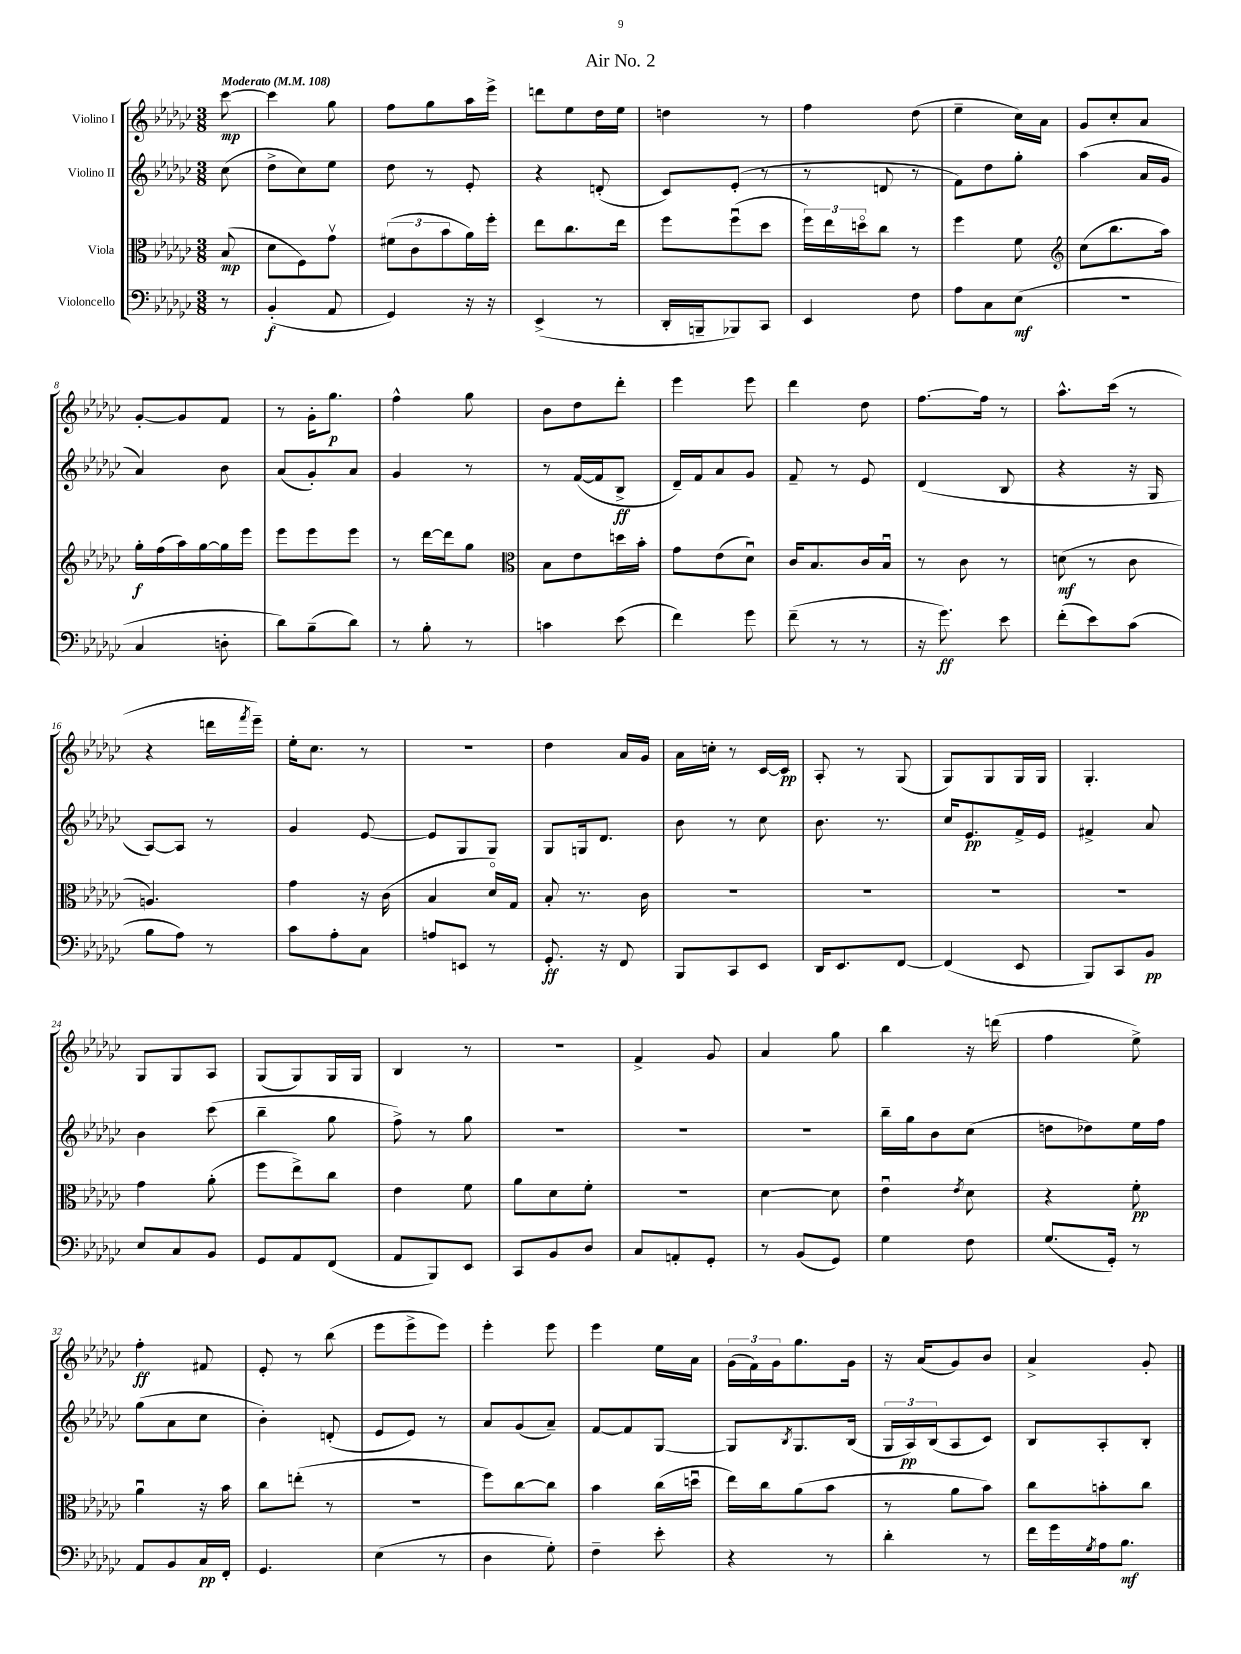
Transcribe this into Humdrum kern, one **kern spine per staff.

**kern	**kern	**kern	**kern
*staff4	*staff3	*staff2	*staff1
*clefF4	*clefC3	*clefG2	*clefG2
*k[b-e-a-d-g-c-]	*k[b-e-a-d-g-c-]	*k[b-e-a-d-g-c-]	*k[b-e-a-d-g-c-]
*M3/8	*M3/8	*M3/8	*M3/8
*MM108	*MM108	*MM108	*MM108
8r	(8B-	(8cc-	[8ccc-
=	=	=	=
(4BB-'	8d-	8dd-^	4ccc-]
.	8F)	8cc-)	.
8AA-	8g-v	8ee-	8gg-
=	=	=	=
4GG-)	(12f#	8dd-	8ff
.	12c-	.	.
.	.	8r	8gg-
.	12b-	.	.
16r	16a-)	8e-'	16aa-
16r	16ff'	.	16eee-^
=	=	=	=
(4EE-^	8ee-	4r	8ddd
.	8.cc-	.	8ee-
8r	.	(8d'	16dd-
.	16ee-	.	16ee-
=	=	=	=
16DD-'	8ff	8c-)	4dd
16BBB~	.	.	.
8BBB-)	(8ffu	(8e-'	.
8CC-	8dd-	8r	8r
=	=	=	=
4EE-	24ff)	8r	4ff
.	24ee-	.	.
.	24ddo	.	.
.	8cc-	8d	.
8F	8r	8r	(8dd-
=	=	=	=
8A-	4ff	8f)	4ee-~
8C-	.	8dd-	.
(8E-	8f	8gg-'	16cc-)
.	.	.	16a-
=	=	=	=
*	*clefG2	*	*
4.r	(8cc-	(4aa-	8g-
.	8.bb-	.	8cc-'
.	.	16a-	8a-
.	16aa-)	16g-	.
=	=	=	=
4C-	16gg-'	4a-)	[8g-'
.	(16ff	.	.
.	16aa-)	.	8g-]
.	[16gg-	.	.
8D'	16gg-]	8b-	8f
.	16eee-	.	.
=	=	=	=
8d-)	8eee-	(8a-	8r
(8B-~	8eee-	8g-')	16g-'
.	.	.	8.gg-
8d-)	8eee-	8a-	.
=	=	=	=
8r	8r	4g-	4ff^^
8B-'	[16ddd-	.	.
.	16ddd-]	.	.
8r	8gg-	8r	8gg-
=	=	=	=
*	*clefC3	*	*
4c	8B-	8r	8b-
.	8e-	([16f	8dd-
.	.	16f]	.
(8e-	16dd	8B-^	8ddd-'
.	16b-'	.	.
=	=	=	=
4f)	8g-	16d-~)	4eee-
.	.	16f	.
.	(8e-	8a-	.
8g-	8d-u)	8g-	8eee-
=	=	=	=
(8f~	16c-	8f~	4ddd-
.	8.B-	.	.
8r	.	8r	.
8r	16c-	8e-	8dd-
.	16B-u	.	.
=	=	=	=
16r	8r	(4d-	[8.ff
8.g-)	.	.	.
.	8c-	.	.
.	.	.	16ff]
8e-	8r	8B-	8r
=	=	=	=
(8f'	(8d	4r	8.aa-^^
8e-)	8r	.	.
.	.	.	(16ccc-
(8c-	8c-	16r	8r
.	.	16G-	.
=	=	=	=
8B-	4.A)	[8A-)	4r
8A-)	.	8A-]	.
8r	.	8r	16ddd
.	.	.	8qfff
.	.	.	16eee-~)
=	=	=	=
8c-	4g-	4g-	16ee-'
.	.	.	8.cc-
8A-'	.	.	.
8C-	16r	[8e-	8r
.	(16c-	.	.
=	=	=	=
8A	4B-	8e-]	4.r
8EE	.	8G-	.
8r	16d-o)	8G-	.
.	16G-	.	.
=	=	=	=
8.GG-'	8B-'	8G-	4dd-
.	8.r	16G	.
16r	.	8.d-	.
8FF	.	.	16a-
.	16c-	.	16g-
=	=	=	=
8BBB-	4.r	8b-	16a-
.	.	.	16cc'
8CC-	.	8r	8r
8EE-	.	8cc-	[16c-
.	.	.	16c-]
=	=	=	=
16DD-	4.r	8.b-	8A-'
8.EE-	.	.	.
.	.	.	8r
.	.	8.r	.
[8FF	.	.	(8G-
=	=	=	=
(4FF]	4.r	16cc-	8G-)
.	.	8.e-	.
.	.	.	8G-
8EE-	.	16f^	16G-
.	.	16e-	16G-
=	=	=	=
8BBB-)	4.r	4f#^	4.G-'
8CC-	.	.	.
8BB-	.	8a-	.
=	=	=	=
8E-	4g-	4b-	8G-
8C-	.	.	8G-
8BB-	(8a-'	(8ccc-	8A-
=	=	=	=
8GG-	8ff	4bb-~	(8G-
8AA-	8ee-^)	.	8G-)
(8FF	8cc-	8gg-	16G-
.	.	.	16G-
=	=	=	=
8AA-	4e-	8ff^)	4B-
8BBB-)	.	8r	.
8EE-	8f	8gg-	8r
=	=	=	=
8CC-	8a-	4.r	4.r
8BB-	8d-	.	.
8D-	8f'	.	.
=	=	=	=
8C-	4.r	4.r	4f^
8AA'	.	.	.
8GG-'	.	.	8g-
=	=	=	=
8r	[4d-	4.r	4a-
(8BB-	.	.	.
8GG-)	8d-]	.	8gg-
=	=	=	=
4G-	4e-u	16bb-~	4bb-
.	.	16gg-	.
.	.	8b-	.
.	8qe-	.	.
8F	8d-	(8cc-	16r
.	.	.	(16ddd
=	=	=	=
(8.G-	4r	8dd	4ff
.	.	8dd-)	.
16GG-')	.	.	.
8r	8f'	16ee-	8ee-^)
.	.	16ff	.
=	=	=	=
8AA-	4a-u	(8gg-	4ff'
8BB-	.	8a-	.
16C-	16r	8cc-	8f#
16FF'	16b-	.	.
=	=	=	=
4.GG-	8cc-	4b-')	8e-'
.	(8ee'	.	8r
.	8r	(8d'	(8bb-
=	=	=	=
(4E-	4.r	8e-	8eee-
.	.	8e-)	8eee-^
8r	.	8r	8eee-)
=	=	=	=
4D-	8ff)	8a-	4eee-'
.	[8cc-	(8g-	.
8G-')	8cc-]	8a-~)	8eee-
=	=	=	=
4F~	4b-	[8f	4eee-
.	.	8f]	.
8e-'	(16cc-	[8G-	16ee-
.	16ddu	.	16a-
=	=	=	=
4r	16ee-)	8G-]	(24g-
.	.	.	24f)
.	16cc-	.	.
.	.	.	24g-
.	.	8qB-	.
.	(8a-	8.G-	8.gg-
8r	8b-	.	.
.	.	(16B-	16g-
=	=	=	=
4d-'	8r	24G-	16r
.	.	24A-)	.
.	.	.	(16a-
.	.	(24B-	.
.	8a-	8A-	8g-)
8r	8b-)	8c-)	8b-
=	=	=	=
16f	8cc-	8B-	4a-^
16g-	.	.	.
8qG-	.	.	.
16A-	8b'	8A-'	.
8.B-	.	.	.
.	8cc-	8B-'	8g-'
==	==	==	==
*-	*-	*-	*-
